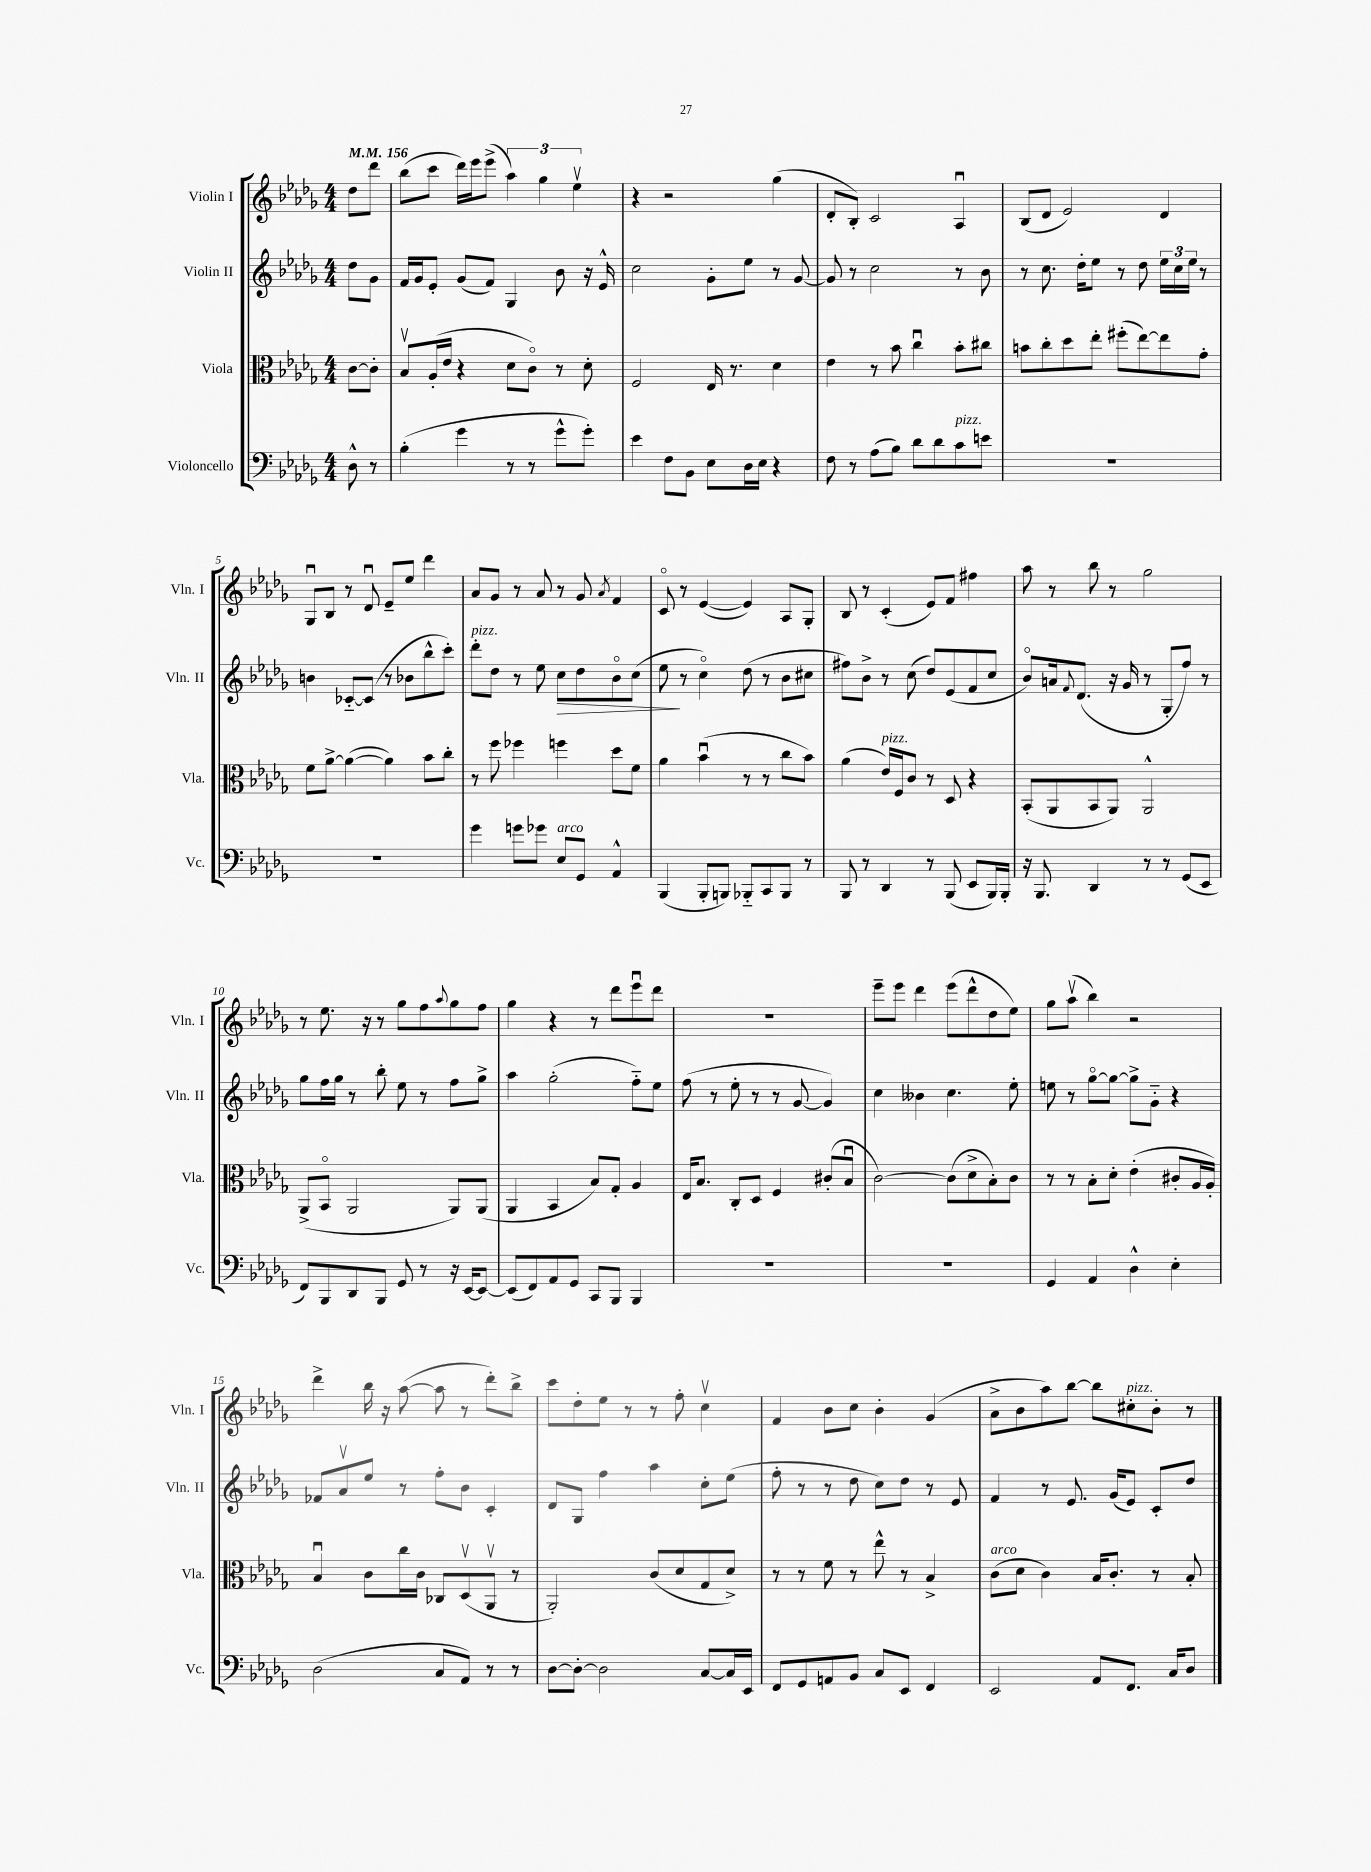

**kern	**kern	**kern	**dynam	**kern
*part4	*part3	*part2	*part2	*part1
*staff4	*staff3	*staff2	*staff2	*staff1
*I"Violoncello	*I"Viola	*I"Violin II	*	*I"Violin I
*I'Vc.	*I'Vla.	*I'Vln. II	*	*I'Vln. I
*clefF4	*clefC3	*clefG2	*	*clefG2
*k[b-e-a-d-g-]	*k[b-e-a-d-g-]	*k[b-e-a-d-g-]	*	*k[b-e-a-d-g-]
*M4/4	*M4/4	*M4/4	*	*M4/4
*MM156	*MM156	*MM156	*	*MM156
=	=	=	=	=
8D-^^\	[8c\L	8dd-\L	.	8dd-\L
8r	8c'\J]	8g-\J	.	8ddd-\J
=1	=1	=1	=1	=1
(4B-'\	8B-v/L	16f/LL	.	(8bb-\L
.	.	16g-/J	.	.
.	(16A-'/L	8e-'/J	.	8ccc\J
.	16e-/JJ	.	.	.
4g-\	4r	(8g-/L	.	16ddd-\LL)
.	.	.	.	16eee-\J
.	.	8f/J)	.	(8eee-^\J
8r	8d-\L	4G-/	.	6aa-\)
8r	8c\J)	.	.	.
.	.	.	.	6gg-\
8g-^^\L	8r	8b-\	.	.
.	.	.	.	6ee-v\
8g-'\J)	8d-'\	16r	.	.
.	.	16e-^^/	.	.
=2	=2	=2	=2	=2
4e-\	2F/	2cc\	.	4r
8F\L	.	.	.	2r
8BB-\J	.	.	.	.
8E-\L	16E-/	8g-'\L	.	.
.	8.r	.	.	.
16D-\L	.	8ee-\J	.	.
16E-\JJ	.	.	.	.
4r	4d-\	8r	.	(4gg-\
.	.	[8g-/	.	.
=3	=3	=3	=3	=3
8F\	4e-\	8g-/]	.	8d-'/L
8r	.	8r	.	8B-'/J)
(8A-\L	8r	2cc\	.	2c/
8B-\J)	8b-\	.	.	.
8d-\L	4ccu\	.	.	.
8d-\	.	.	.	.
!LO:TX:a:i:t=pizz.	!	!	!	!
8c\	8b-'\L	8r	.	4A-u/
8en\J	8cc#X\J	8b-\	.	.
=4	=4	=4	=4	=4
1r	8bn\L	8r	.	(8B-/L
.	8cc'\	8.cc\	.	8d-/J
.	8dd-\	.	.	2e-/)
.	.	16dd-'\KL	.	.
.	8ee-'\J	8ee-\J	.	.
.	(8ff#X'\L	8r	.	.
.	[8ee-\)	8dd-\	.	.
.	8ee-\]	24ee-\LL	.	4d-/
.	.	24cc\	.	.
.	.	24ee-\JJ	.	.
.	8g-'\J	8r	.	.
!!LO:LB:g=z
=5	=5	=5	=5	=5
1r	8f\L	4bn\	.	8G-u/L
.	[8a-^\J	.	.	8B-/J
.	(4a-\_	[8c-X/L	.	8r
.	.	(8c-/J]	.	8d-u/
.	4a-\])	8r	.	8e-~/L
.	.	8b-X\L	.	8ee-/J
.	8b-\L	8bb-^^\	.	4ddd-\
.	8cc'\J	8ccc'\J)	.	.
=6	=6	=6	=6	=6
!	!	!LO:TX:a:i:t=pizz.	!	!
4g-\	8r	8ddd-'\L	.	8a-/L
.	8ff\	8dd-\J	.	8g-/J
8gn\L	4ff-X\	8r	.	8r
8g-X\J	.	8ee-\	.	8a-/
!LO:TX:a:i:t=arco	!	!	!	!
!	!	!	!LO:HP:b	!
8E-/L	4ffn\	8cc\L	>	8r
8GG-/J	.	8dd-\	.	8g-/
.	.	.	.	8qa-/
4AA-^^/	8dd-\L	8b-\	.	4f/
.	8f\J	(8cc\J	.	.
=7	=7	=7	=7	=7
(4BBB-/	4a-\	8ee-\	.	8c/
.	.	8r	]	8r
8BBB-'/L	(4b-u\	4cc\)	.	([4e-/
8BBBn/J)	.	.	.	.
8BBB-X/L	8r	(8dd-\	.	4e-/])
8CC/	8r	8r	.	.
8BBB-/J	8cc\L	8b-\L	.	8A-/L
8r	8b-\J)	8cc#X\J	.	8G-'/J
=8	=8	=8	=8	=8
8BBB-/	(4a-\	8ff#X\L)	.	8B-/
8r	.	8b-^\J	.	8r
!	!LO:TX:a:i:t=pizz.	!	!	!
4DD-/	16e-/LL)	8r	.	(4c'/
.	16F/J	.	.	.
.	8c/J	(8cc\	.	.
8r	8r	8dd-/L)	.	8e-/L)
(8BBB-/	8D-/	(8e-/	.	8f/J
8EE-/L	4r	8f/	.	4ff#X\
16BBB-/L)	.	8cc/J	.	.
16BBB-'/JJ	.	.	.	.
=9	=9	=9	=9	=9
16r	(8BB-'/L	8b-/L)	.	8aa-\
8.BBB-/	.	.	.	.
.	8AA-/	16an/k	.	8r
.	.	8qqf/	.	.
.	.	(8.d-/J	.	.
4DD-/	8BB-/	.	.	8bb-\
.	8AA-/J)	16r	.	8r
.	.	16g-/	.	.
8r	2AA-^^/	8r	.	2gg-\
8r	.	8G-'/L	.	.
(8GG-/L	.	8ff/J)	.	.
8EE-/J	.	8r	.	.
!!LO:LB:g=z
=10	=10	=10	=10	=10
8FF/L)	(8AA-^/L	8gg-\L	.	8r
8BBB-/	8BB-/J	16ff\L	.	8.ee-\
.	.	16gg-\JJ	.	.
8DD-/	2AA-/	8r	.	.
.	.	.	.	16r
8BBB-/J	.	8bb-'\	.	8r
8GG-/	.	8ee-\	.	8gg-\L
8r	.	8r	.	8ff\
.	.	.	.	8qqaa-/
16r	8AA-/L)	8ff\L	.	8gg-\
[16EE-/KL	.	.	.	.
8EE-/J_	(8AA-/J	8gg-^\J	.	8ff\J
=11	=11	=11	=11	=11
(8EE-/L]	4AA-/	4aa-\	.	4gg-\
8FF/)	.	.	.	.
8AA-/	4BB-/	(2gg-'\	.	4r
8GG-/J	.	.	.	.
8CC/L	8B-/L)	.	.	8r
8BBB-/J	8G-'/J	.	.	8ddd-\L
4BBB-/	4A-/	8ff\L)	.	8eee-u\
.	.	8ee-\J	.	8ddd-\J
=12	=12	=12	=12	=12
1r	16E-/KL	(8ff\	.	1r
.	8.B-/J	.	.	.
.	.	8r	.	.
.	8C'/L	8ee-'\	.	.
.	8D-/J	8r	.	.
.	4F/	8r	.	.
.	.	[8g-/	.	.
.	(8c#X'/L	4g-/])	.	.
.	8B-u/J	.	.	.
=13	=13	=13	=13	=13
1r	[2c\)	4cc\	.	8eee-~\L
.	.	.	.	8eee-\J
.	.	4b--X\	.	4ddd-\
.	(8c\L]	4.cc\	.	(8eee-\L
.	8d-^\	.	.	8ddd-^^\
.	8B-'\)	.	.	8dd-\
.	8c\J	8ee-'\	.	8ee-\J)
=14	=14	=14	=14	=14
4GG-/	8r	8een\	.	8gg-\L
.	8r	8r	.	(8aa-v\J
4AA-/	8B-'\L	[8gg-\L	.	4bb-\)
.	8d-'\J	8gg-\J_	.	.
4D-^^\	(4e-'\	8gg-^\L]	.	2r
.	.	8g-\J	.	.
4E-'\	8c#X'/L	4r	.	.
.	16A-/L	.	.	.
.	16A-'/JJ)	.	.	.
!!LO:LB:g=z
=15	=15	=15	=15	=15
(2D-\	4B-u/	8f-X/L	.	4ddd-^\
.	.	8a-v/	.	.
.	8c\L	8ee-/J	.	16bb-\
.	.	.	.	16r
.	16cc\L	8r	.	([8aa-\
.	16c\JJ	.	.	.
8C/L	8C-X/L	8ff'\L	.	8aa-\]
8AA-/J)	(8D-v/	8b-\J	.	8r
8r	8AA-v/J	4c'/	.	8ddd-'\L)
8r	8r	.	.	8bb-^\J
=16	=16	=16	=16	=16
[8D-\L	2AA-'/)	8d-/L	.	8ccc\L
8D-'\J_	.	8G-/J	.	8dd-'\
2D-\]	.	4ff\	.	8ee-\J
.	.	.	.	8r
.	(8c/L	4aa-\	.	8r
.	8d-/	.	.	8ff'\
[8C/L	8G-/	8cc'\L	.	4ccv\
16C/L]	8d-^/J)	(8ee-\J	.	.
16EE-/JJ	.	.	.	.
=17	=17	=17	=17	=17
8FF/L	8r	8ff'\	.	4f/
8GG-/	8r	8r	.	.
8AAn/	8f\	8r	.	8b-\L
8BB-/J	8r	8dd-\	.	8cc\J
8C/L	8ee-^^\	8cc\L)	.	4b-'\
8EE-/J	8r	8dd-\J	.	.
4FF/	4B-^/	8r	.	(4g-/
.	.	8e-/	.	.
=18	=18	=18	=18	=18
!	!LO:TX:a:i:t=arco	!	!	!
2EE-/	(8c\L	4f/	.	8a-^\L
.	8d-\J	.	.	8b-\
.	4c\)	8r	.	8aa-\)
.	.	8.e-/	.	[8bb-\J
8AA-/L	16B-/KL	.	.	8bb-\L]
.	8.c'/J	(16g-/KL	.	.
!	!	!	!	!LO:TX:a:i:t=pizz.
8.FF/J	.	8e-/J)	.	8cc#X'\
.	8r	8c'/L	.	8b-'\J
16C/KL	.	.	.	.
8D-/J	8B-'/	8dd-/J	.	8r
==	==	==	==	==
*-	*-	*-	*-	*-
